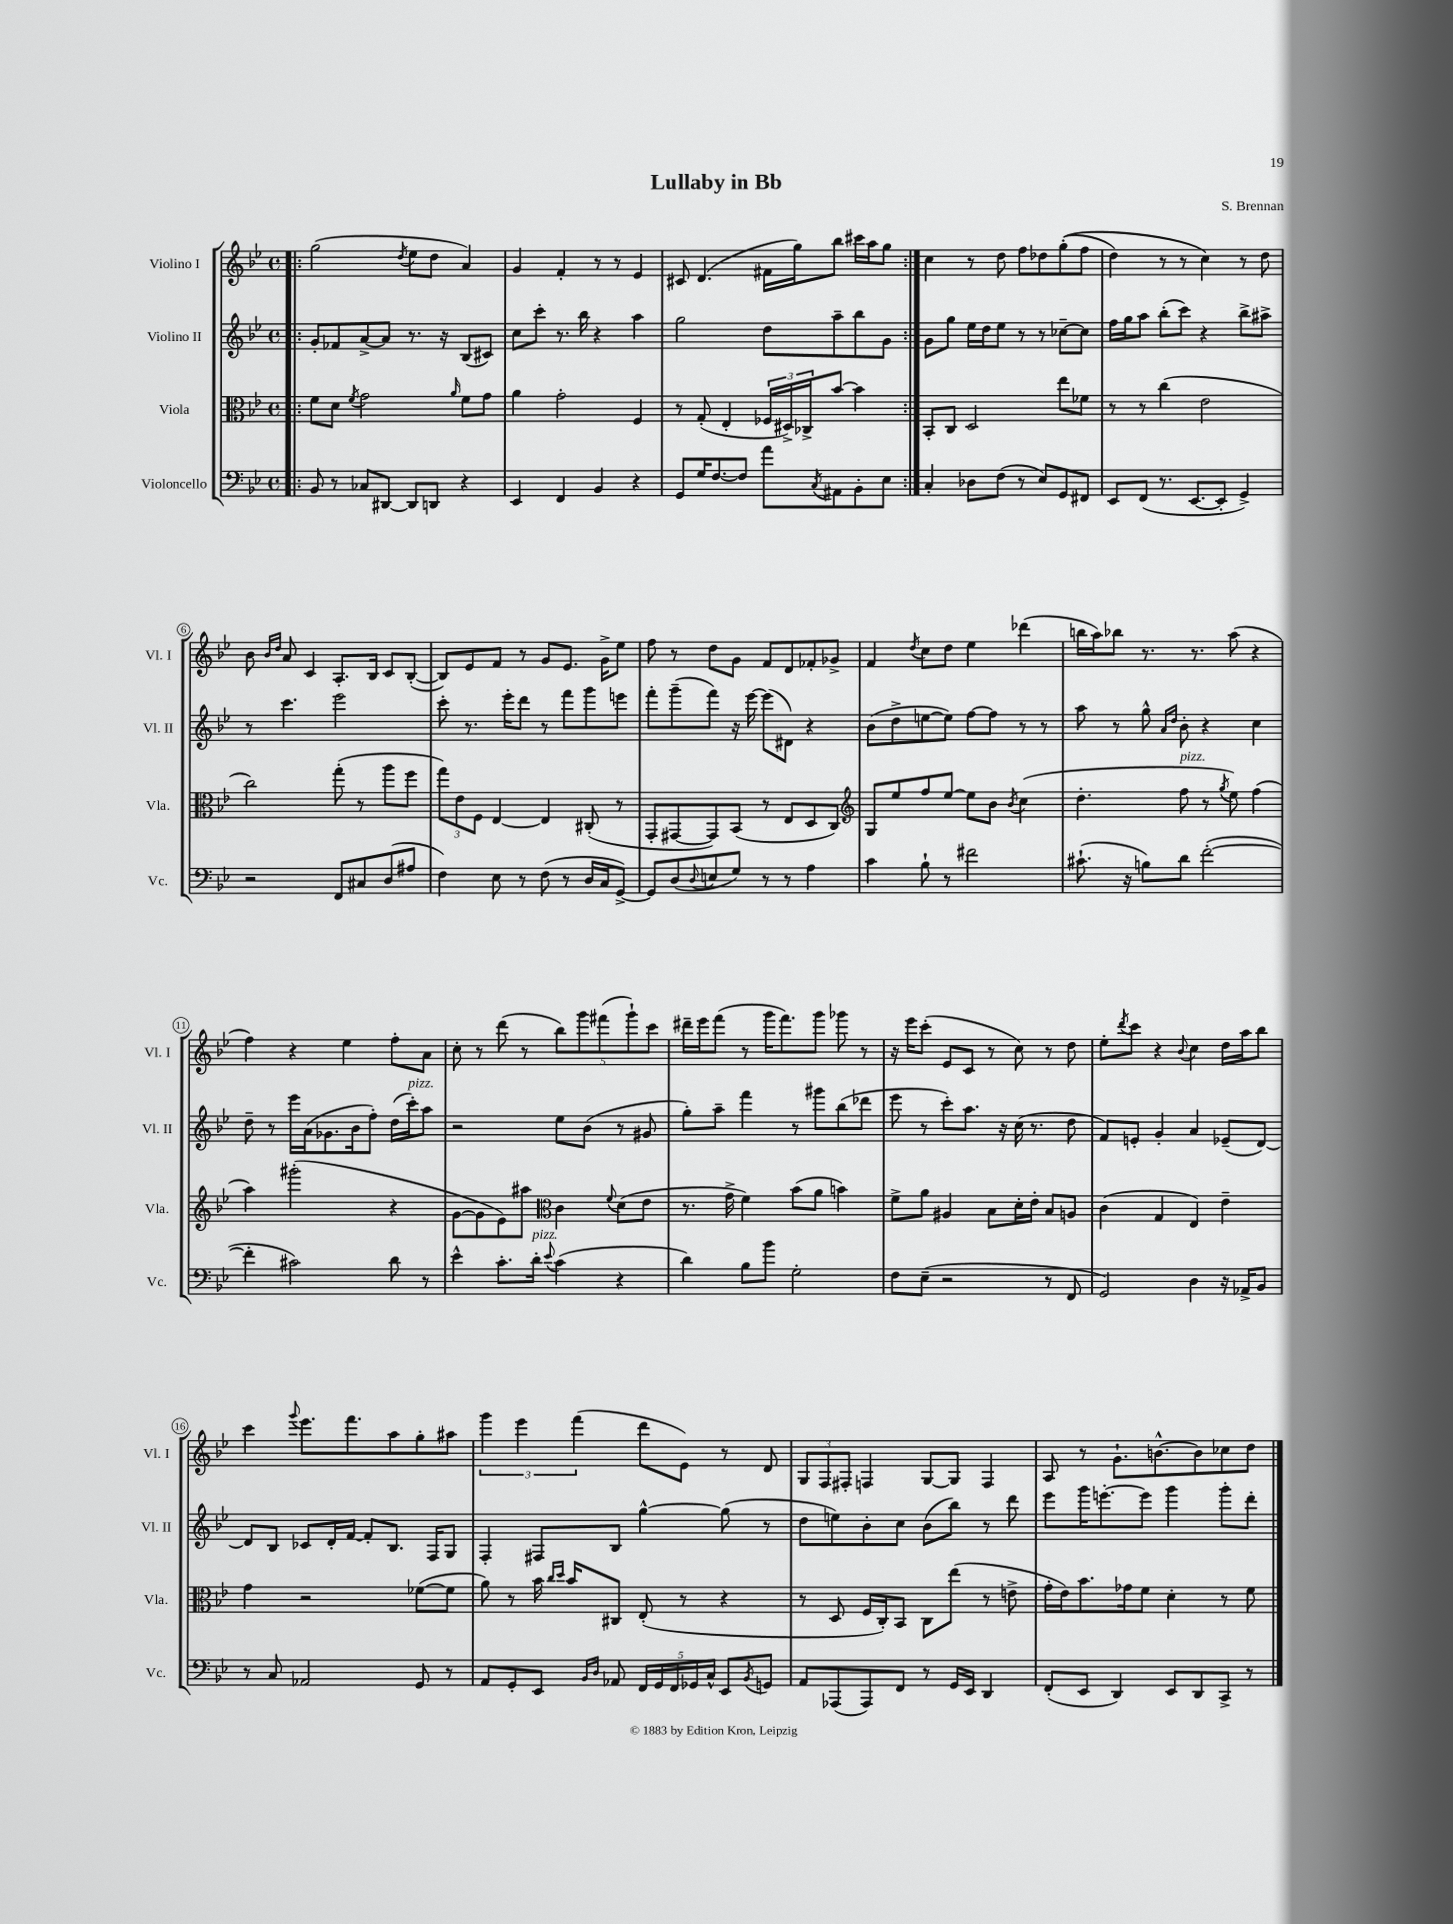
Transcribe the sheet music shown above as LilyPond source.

\header { title = "Lullaby in Bb" composer = "S. Brennan" }
<<
\new StaffGroup <<
\new Staff = "s0" \with { instrumentName = "Violino I" shortInstrumentName = "Vl. I" } {
    \clef treble \key bes \major \defaultTimeSignature \time 4/4
    \repeat volta 2 { \bar ".|:" g''2( \acciaccatura { d''8 } ees''8 d''8 a'4) |
    g'4 f'4-. r8 r8 ees'4 |
    cis'8 d'4.( fis'16 g''16) bes''8 cis'''16 a''16 g''8 | }
    c''4 r8 d''8 f''8 des''8 g''8-.(\( f''8 |
    d''4) r8 r8 c''4\) r8 d''8 |
    bes'8 \grace { bes'16 d''16 } a'8 c'4 a8.-. bes16 c'8 bes8~-.( |
    bes8) ees'8 f'8 r8 g'8 ees'8. g'16-> ees''8 |
    f''8 r8 d''8 g'8 f'8 d'8 fes'8-. ges'8-> |
    f'4 \acciaccatura { d''8 } c''8 d''8 ees''4 des'''4( |
    b''16 a''16) bes''8 r8. r8. a''8( r4 |
    f''4) r4 ees''4 f''8-. a'8 |
    c''8-. r8 d'''8( r8 \tuplet 5/4 { bes''8) g'''8 fis'''8( g'''8-!) c'''8 } |
    dis'''16-- ees'''16 f'''8( r8 g'''16 f'''8.) g'''8 ges'''8 r8 |
    r16 ees'''16 c'''8-.( ees'8 c'8 r8 c''8) r8 d''8 |
    ees''8-. \acciaccatura { d'''8 } c'''8 r4 \appoggiatura { bes'8 } c''4 d''16 a''16 bes''8 |
    c'''4 \appoggiatura { g'''8 } ees'''8. f'''8. a''8 g''8-. ais''8 |
    \tuplet 3/2 { g'''4 ees'''4 f'''4( } d'''8 ees'8) r8 d'8 |
    \tuplet 3/2 { g8 f8 fis8-. } f4 g8~ g8 f4 |
    a8 r8 g'8.-! b'8.~-^ b'8 ces''8 d''8 \bar "|." |
}
\new Staff = "s1" \with { instrumentName = "Violino II" shortInstrumentName = "Vl. II" } {
    \clef treble \key bes \major \defaultTimeSignature \time 4/4
    \repeat volta 2 { \bar ".|:" g'8-. fes'8 a'8~-> a'8 r8. r16 bes8( cis'8) |
    c''8 c'''8-. r8. bes''16 r4 a''4 |
    g''2 d''8 a''8-- bes''8 g'8 | }
    g'8 g''8 ees''16 d''16 ees''8 r8 r8 ces''8~-- ces''8 |
    f''16 g''16 a''8 bes''8-.( c'''8) r4 bes''8-> ais''8-> |
    r8 c'''4. ees'''2 |
    c'''8-. r8. ees'''16-. d'''8 r8 f'''8 g'''8 e'''8 |
    f'''8-. g'''8--( f'''8) r16 ees'''16~ ees'''8( dis'8) r4 |
    bes'8( d''8-> e''8~ e''8) f''8~ f''8 r8 r8 |
    a''8 r8 g''8-^ \grace { a'16 d''16 } bes'8-. r4 c''4 |
    d''8-- r8 ees'''16 a'16( ges'8. bes'16 f''8-.) d''16( c'''16-.^\markup { \italic "pizz." }) a''8 |
    r2 ees''8 bes'8( r8 gis'8 |
    g''8-.) a''8-- f'''4 r8 gis'''8 bes''8( des'''8 |
    ees'''8 r8 c'''8-.) a''8. r16 c''16( r8. d''8 |
    f'8) e'8-. g'4-. a'4 ees'8--( d'8~) |
    d'8 bes8 ces'8 d'16-. f'16~ f'8-. bes8. f16 g8 |
    f4-. fis8 bes8 g''4~-^ g''8( r8 |
    d''8 e''8) bes'8-. c''8 bes'8( bes''8) r8 d'''8 |
    ees'''8 g'''16 e'''8.~-. e'''8 g'''4 g'''8-. d'''8-. \bar "|." |
}
\new Staff = "s2" \with { instrumentName = "Viola" shortInstrumentName = "Vla." } {
    \clef alto \key bes \major \defaultTimeSignature \time 4/4
    \repeat volta 2 { \bar ".|:" f'8 d'8 \acciaccatura { f'8 } g'2 \grace { a'16 } f'8 g'8 |
    a'4 g'2-. f4 |
    r8 g8-.( ees4-. \tuplet 3/2 { fes16 dis16->) ces16-> } bes'8~ bes'4 | }
    bes,8-. c8 d2 ees''8 fes'8 |
    r8 r8 c''4( ees'2 |
    c''2) g''8-.( r8 a''8 f''8 |
    \tuplet 3/2 { g''8) ees'8 f8 } ees4~ ees4 cis8-.( r8 |
    g,8-. gis,8~ gis,8) bes,8( r8 ees8 d8 c8) |
    \clef treble g8 ees''8 f''8 ees''8~ ees''8 bes'8 \acciaccatura { bes'8 } c''4( |
    d''4.-. f''8^\markup { \italic "pizz." } r8 \acciaccatura { g''8 } ees''8) f''4( |
    a''4) gis'''2-.( r4 |
    g'8~ g'8 ees'8) ais''8 \clef alto c'4 \appoggiatura { f'8 } d'8( ees'8 |
    r8. g'16-> f'4) bes'8( a'8 b'4) |
    f'8-> a'8 ais4 bes8 d'16-. ees'16-. bes8 a8 |
    c'4( g4 ees4) ees'4-- |
    g'4 r2 fes'8~( fes'8 |
    a'8) r8 bes'16 \grace { c''16 d''16 } bes'16 cis8 ees8-.( r8 r4 |
    r8 d8 f16 c16-.) bes,8 c8 ees''8( r8 e'8-> |
    g'16-. ees'16) bes'8. ges'16 f'8 d'4-. r8 f'8 \bar "|." |
}
\new Staff = "s3" \with { instrumentName = "Violoncello" shortInstrumentName = "Vc." } {
    \clef bass \key bes \major \defaultTimeSignature \time 4/4
    \repeat volta 2 { \bar ".|:" bes,8 r8 ces8 dis,8~ dis,8 d,8 r4 |
    ees,4 f,4 bes,4 r4 |
    g,8 g16 f8.~ f8 a'8 \acciaccatura { c8 } ais,8 bes,8-. ees8 | }
    c4-. des8 f8( r8 ees8) g,8 fis,8 |
    ees,8 f,8( r8. ees,8.~ ees,8-. g,4->) |
    r2 f,8 cis8 d8( ais8 |
    f4) ees8 r8 f8( r8 d16 c16 g,8~->) |
    g,8 d8( \appoggiatura { d8 } e8 g8) r8 r8 a4 |
    c'4 bes8-! r8 fis'2 |
    cis'8.-!( r16 b8) d'8 f'2~-.( |
    f'4-. cis'2) d'8 r8 |
    ees'4-^ c'8.-. d'16-.^\markup { \italic "pizz." } \appoggiatura { ees'8 } c'4( r4 |
    d'4) bes8 bes'8 g2-. |
    f8 ees8--( r2 r8 f,8 |
    g,2) d4 r16 aes,16-> bes,8 |
    r8 c8 aes,2 g,8 r8 |
    a,8 g,8-. ees,8 \grace { bes,16 d16 } aes,8 \tuplet 5/4 { f,16 g,16 f,16 ges,16 c16-^ } ees,8 \acciaccatura { bes,8 } g,8 |
    a,8 aes,,8( aes,,8) f,8 r8 g,16 ees,16 d,4 |
    f,8-.( ees,8 d,4) ees,8 d,8 c,8-> r8 \bar "|." |
}
>>
>>
\layout { \context { \Score \override BarNumber.stencil = #(make-stencil-circler 0.1 0.3 ly:text-interface::print) } }
